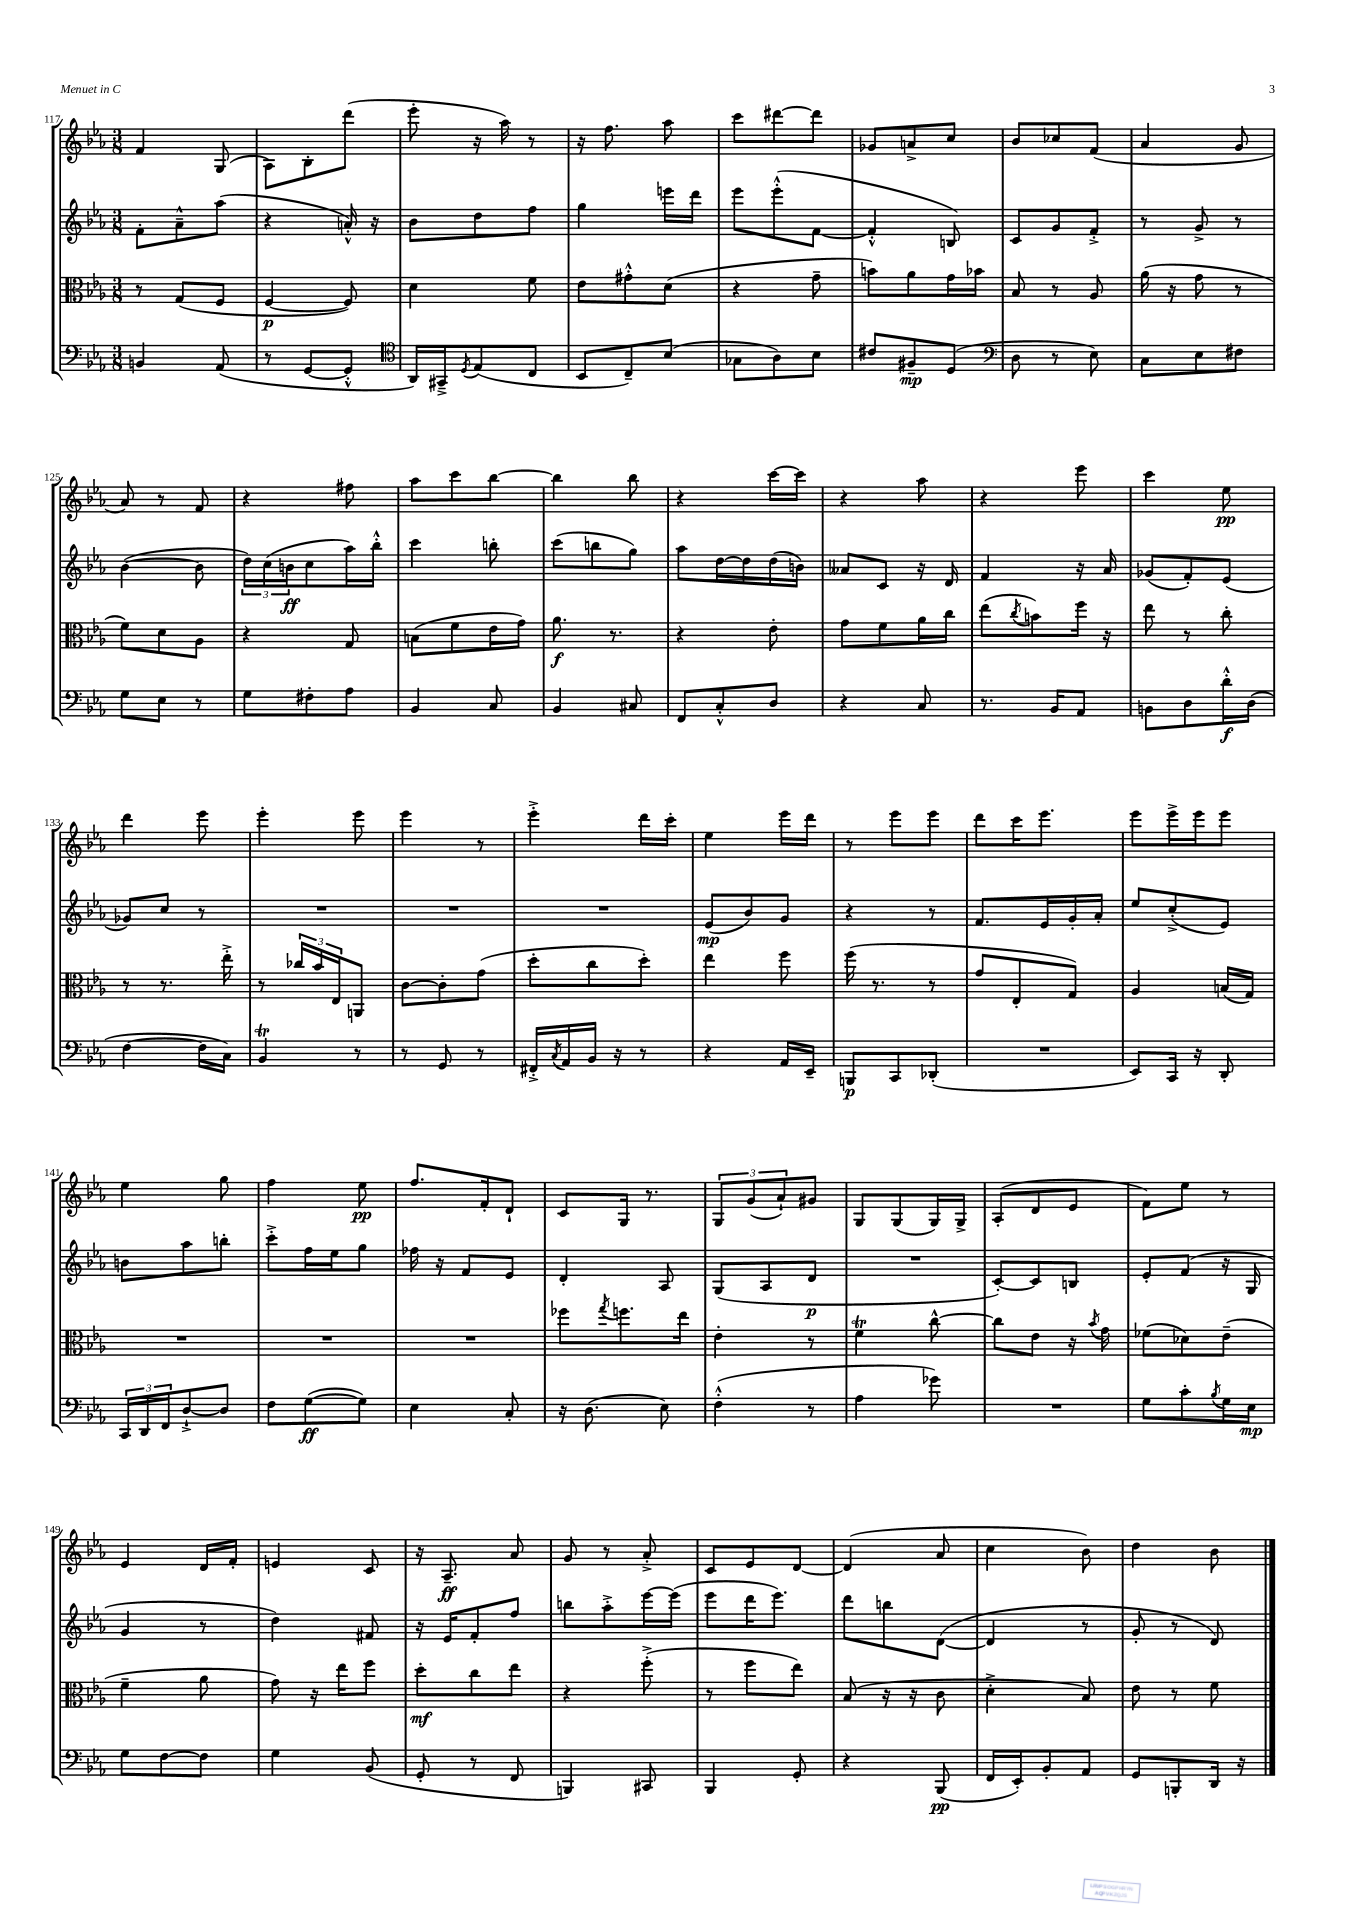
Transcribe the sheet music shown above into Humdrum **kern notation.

**kern	**kern	**kern	**kern
*staff4	*staff3	*staff2	*staff1
*clefF4	*clefC3	*clefG2	*clefG2
*k[b-e-a-]	*k[b-e-a-]	*k[b-e-a-]	*k[b-e-a-]
*M3/8	*M3/8	*M3/8	*M3/8
4BB/	8r	8f'\L	4f/
.	(8G/L	8a-~^^\	.
(8AA-/	8F/J	(8aa-\J	(8G/
=	=	=	=
8r	[4F/	4r	8A-\L)
[8GG/L	.	.	8B-'\
8GG'^^/]J	8F/])	16a'^^/)	(8ddd\J
.	.	16r	.
=	=	=	=
*clefC4	*	*	*
16AA-/LL)	4d\	8b-\L	8eee-'\
16GG#~^/J	.	.	.
8qD/	.	.	.
(8E-/	.	8dd\	16r
.	.	.	16aa-\)
8C/J	8f\	8ff\J	8r
=	=	=	=
8BB-/L	8e-\L	4gg\	16r
.	.	.	8.ff\
8C~/)	8g#'^^\	.	.
(8B-/J	(8d\J	16eee\LL	8aa-\
.	.	16ddd\JJ	.
=	=	=	=
8G-\L	4r	8eee-\L	8ccc\L
8A-\)	.	(8eee-'^^\	[8ddd#\
8B-\J	8g~\	[8f\J	8ddd#\]J
=	=	=	=
8c#/L	8b\L)	4f'^^/]	8g-/L
8F#~/	8a-\	.	8a^/
(8D/J	16g\L	8B/)	8cc/J
.	16b-\JJ	.	.
=	=	=	=
*clefF4	*	*	*
8D\	8B-/	8c/L	8b-/L
8r	8r	8g/	8cc-/
8E-\)	8A-/	8f'^/J	(8f/J
=	=	=	=
8C\L	(16a-\	8r	4a-/
.	16r	.	.
8E-\	8g\	8g^/	.
8F#\J	8r	8r	8g/
=	=	=	=
8G\L	8f\L)	([4b-\	8a-/)
8E-\J	8d\	.	8r
8r	8A-\J	8b-\]	8f/
=	=	=	=
8G\L	4r	24dd\LL)	4r
.	.	(24cc\	.
.	.	24b\J	.
8F#'\	.	8cc\	.
8A-\J	8G/	16aa-\L)	8ff#\
.	.	16bb-'^^\JJ	.
=	=	=	=
4BB-/	(8B\L	4ccc\	8aa-\L
.	8f\	.	8ccc\
8C/	16e-\L	8bb'\	[8bb-\J
.	16g\JJ)	.	.
=	=	=	=
4BB-/	8.a-\	(8ccc\L	4bb-\]
.	.	8bb\	.
.	8.r	.	.
8C#/	.	8gg\J)	8bb-\
=	=	=	=
8FF/L	4r	8aa-\L	4r
8C'^^/	.	[16dd\L	.
.	.	16dd\]	.
8D/J	8e-'\	(16dd\	[16ccc\LL
.	.	16b\JJ)	16ccc\]JJ
=	=	=	=
4r	8g\L	8a--/L	4r
.	8f\	8c/J	.
8C/	16a-\L	16r	8aa-\
.	16cc\JJ	16d/	.
=	=	=	=
8.r	(8ee-\L	4f/	4r
.	8qcc/	.	.
.	8b\)	.	.
16BB-/LK	.	.	.
8AA-/J	16ff\Jk	16r	8eee-\
.	16r	16a-/	.
=	=	=	=
8BB\L	8ee-\	(8g-/L	4ccc\
8D\	8r	8f'/)	.
16d'^^\L	8cc'\	(8e-/J	8ee-\
(16D\JJ	.	.	.
=	=	=	=
[4F\	8r	8g-/L)	4ddd\
.	8.r	8cc/J	.
16F\]LL	.	8r	8eee-\
16C\JJ)	16ee-'^\	.	.
=	=	=	=
4BB-/	8r	4.r	4eee-'\
.	24cc-/LL	.	.
.	24b-/	.	.
.	24E-/J	.	.
8r	8AA/J	.	8eee-\
=	=	=	=
8r	[8c\L	4.r	4eee-\
8GG/	8c'\]	.	.
8r	(8g\J	.	8r
=	=	=	=
16FF#'^/LL	8dd'\L	4.r	4eee-'^\
8qC/	.	.	.
16AA-/	.	.	.
16BB-/JJ	8cc\	.	.
16r	.	.	.
8r	8dd'\J)	.	16ddd\LL
.	.	.	16ccc'\JJ
=	=	=	=
4r	4ee-\	(8e-/L	4ee-\
.	.	8b-/)	.
16AA-/LL	8ff\	8g/J	16eee-\LL
16EE-~/JJ	.	.	16ddd\JJ
=	=	=	=
8BBB/L	(16ff\	4r	8r
.	8.r	.	.
8CC/	.	.	8eee-\L
(8DD-'/J	8r	8r	8eee-\J
=	=	=	=
4.r	8g/L	8.f/L	8ddd\L
.	8E-'/	.	16ccc\K
.	.	16e-/L	8.eee-\J
.	8G/J)	16g'/	.
.	.	16a-'/JJ	.
=	=	=	=
8EE-/L)	4A-/	8ee-/L	8eee-\L
16CC/Jk	.	(8cc'^/	16eee-^\L
16r	.	.	16eee-\J
8DD'/	(16B/LL	8e-/J)	8eee-\J
.	16G/JJ)	.	.
=	=	=	=
24CC/LL	4.r	8b\L	4ee-\
24DD/	.	.	.
24FF/J	.	.	.
[8D`^/	.	8aa-\	.
8D/]J	.	8bb'\J	8gg\
=	=	=	=
8F\L	4.r	8ccc'^\L	4ff\
([8G\	.	16ff\L	.
.	.	16ee-\J	.
8G\]J)	.	8gg\J	8ee-\
=	=	=	=
4E-\	4.r	16ff-\	8.ff/L
.	.	16r	.
.	.	8f/L	.
.	.	.	16f'/k
8C'/	.	8e-/J	8d`/J
=	=	=	=
16r	8ff-\L	4d'/	8c/L
(8.D\	.	.	.
.	8qgg/	.	.
.	8.ff\	.	16G/Jk
.	.	.	8.r
8E-\)	.	8A-/	.
.	16ee-\Jk	.	.
=	=	=	=
(4F'^^\	4e-'\	(8G/L	12G/L
.	.	.	(12g/
.	.	8A-/	.
.	.	.	12a-`/)
8r	8r	8d/J	8g#/J
=	=	=	=
4A-\	4f\	4.r	8G/L
.	.	.	(8G/
8g-\)	[8cc^^\	.	16G/L)
.	.	.	16G^/JJ
=	=	=	=
4.r	8cc\]L	[8c'/L)	(8A-'/L
.	8e-\J	8c/]	8d/
.	16r	8B/J	8e-/J
.	8qb-/	.	.
.	16g\	.	.
=	=	=	=
8G\L	(8f-\L	8e-'/L	8f\L)
8c'\	8d-\)	(8f/J	8ee-\J
8qB-/	.	.	.
16G\L	(8e-~\J	16r	8r
16E-\JJ	.	16G/	.
=	=	=	=
8G\L	4f~\	4g/	4e-/
[8F\	.	.	.
8F\]J	8a-\	8r	16d/LL
.	.	.	16f'/JJ
=	=	=	=
4G\	8g\)	4dd\)	4e/
.	16r	.	.
.	16ee-\LK	.	.
(8BB-/	8ff\J	8f#/	8c/
=	=	=	=
8GG'/	8dd'\L	16r	16r
.	.	16e-/LK	8.A-~/
8r	8cc\	8f'/	.
8FF/	8ee-\J	8ff/J	8a-/
=	=	=	=
4BBB/)	4r	8bb\L	8g/
.	.	8aa-'^\	8r
8CC#/	(8ff'^\	[16eee-\L	8a-'^/
.	.	(16eee-\]JJ	.
=	=	=	=
4BBB-/	8r	8eee-\L	8c/L
.	8ff\L	16ddd\K	8e-/
.	.	8.eee-\J)	.
8GG'/	8ee-\J)	.	[8d/J
=	=	=	=
4r	(8B-/	8ddd\L	(4d/]
.	16r	8bb\	.
.	16r	.	.
(8BBB-/	8c\	([8d\J	8a-/
=	=	=	=
16FF/LL	4d'^\	4d/]	4cc\
16EE-'/J)	.	.	.
8BB-'/	.	.	.
8AA-/J	8B-/)	8r	8b-\)
=	=	=	=
8GG/L	8e-\	8g'/	4dd\
8BBB'/	8r	8r	.
16DD/Jk	8f\	8d/)	8b-\
16r	.	.	.
==	==	==	==
*-	*-	*-	*-
